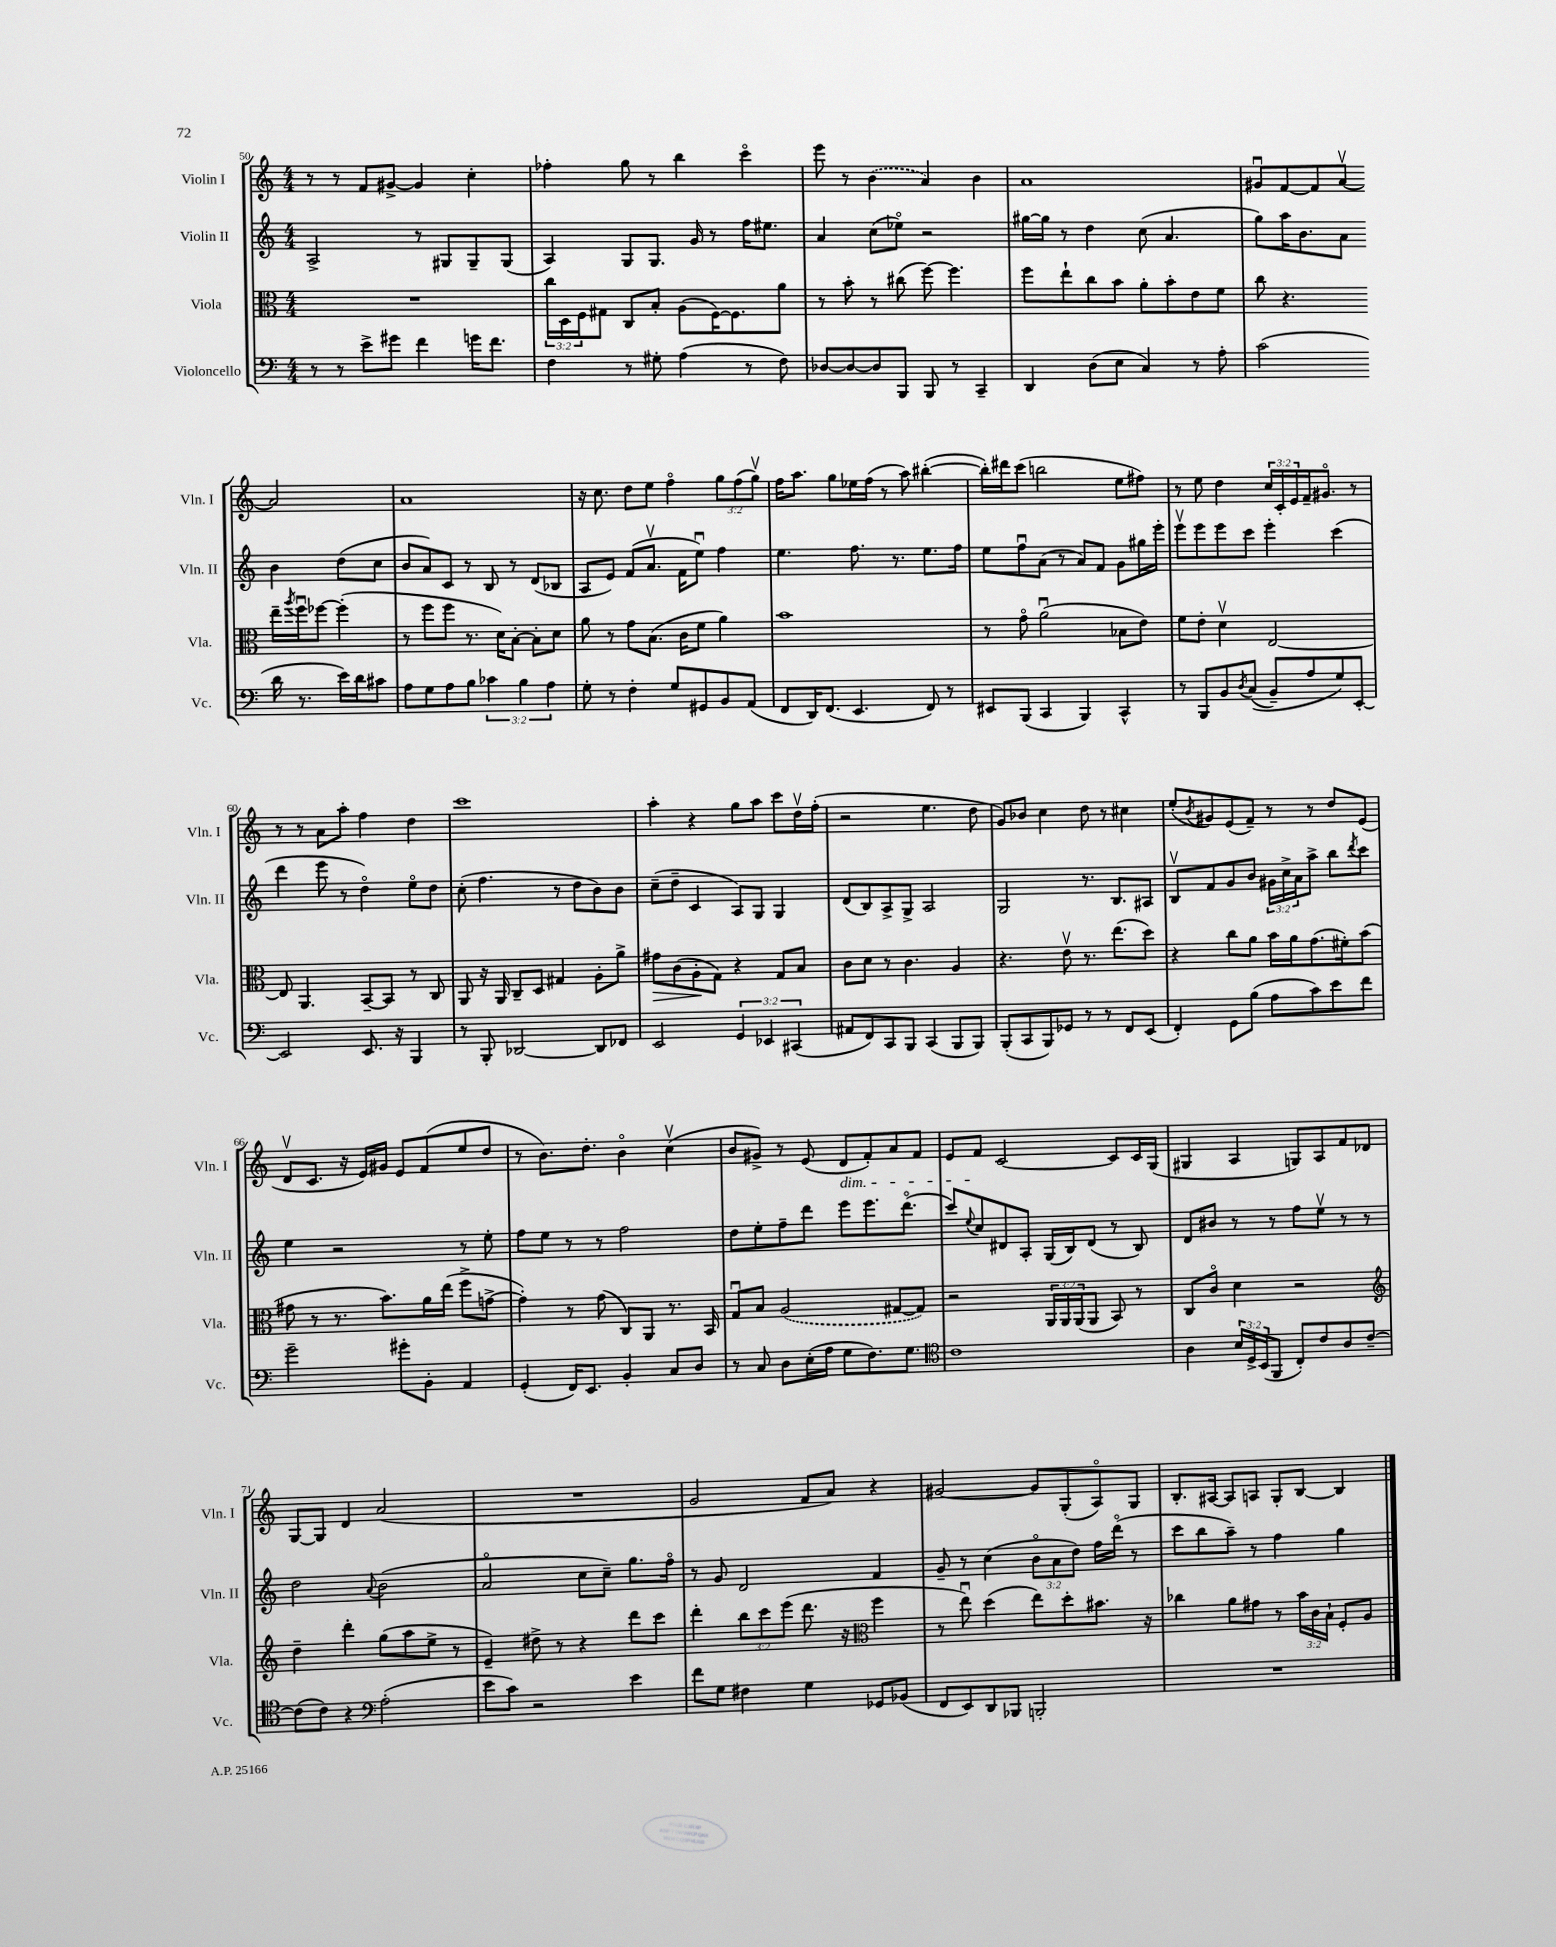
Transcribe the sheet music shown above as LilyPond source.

<<
\new StaffGroup <<
\new Staff = "s0" \with { instrumentName = "Violin I" shortInstrumentName = "Vln. I" } {
    \clef treble \key c \major \numericTimeSignature \time 4/4 \override Staff.TupletNumber.text = #tuplet-number::calc-fraction-text
    r8 r8 f'8 gis'8~-> gis'4 c''4-. |
    fes''4-. g''8 r8 b''4 c'''4\flageolet |
    e'''8 r8 \once \slurDashed b'4( a'4) b'4 |
    a'1 |
    gis'8\downbow f'8~ f'8 a'8~\upbow a'2 |
    a'1 |
    r16 c''8. d''8 e''8 f''4\flageolet \tuplet 3/2 { g''8 f''8( g''8\upbow) } |
    f''16 a''8. g''8 ees''16 f''16( r8 a''8) bis''4~-.( |
    bis''16-.) dis'''16 c'''8( b''2 e''8 fis''8) |
    r8 e''8 d''4 \tuplet 3/2 { c''16 c'16-. e'16 } f'16-- gis'8.\flageolet r8 |
    r8 r8 a'8 a''8-. f''4 d''4 |
    c'''1 |
    a''4-. r4 g''8 a''8 c'''8 d''16\upbow f''16-.( |
    r2 e''4. d''8 |
    g'8) bes'8 c''4 d''8 r8 cis''4 |
    e''8-.( \acciaccatura { b'8 } gis'8) e'8( f'8--) r8 r8 d''8 e'8( |
    d'8\upbow c'8. r16 e'16) gis'16 e'8 f'8( e''8 d''8 |
    r8 b'8.) d''8.-. b'4\flageolet c''4\upbow( |
    b'8 gis'8->) r8 e'8( d'8\dim f'8-.) a'8 f'8 |
    e'8 f'8\! c'2~ c'8 c'16 g16( |
    gis4 a4 g8) a8 f'8 des'8 |
    g8~ g8 d'4 a'2( |
    R1 |
    g'2 f'8 a'8) r4 |
    gis'2~ gis'8 g8-.( a8\flageolet) g8 |
    b8.-. ais16~ ais8 a8 g8-. b8~ b4 \bar "|." |
}
\new Staff = "s1" \with { instrumentName = "Violin II" shortInstrumentName = "Vln. II" } {
    \clef treble \key c \major \numericTimeSignature \time 4/4 \override Staff.TupletNumber.text = #tuplet-number::calc-fraction-text
    a2-> r8 gis8 gis8-- gis8( |
    a4) g8 g8. g'16 r8 f''16 eis''8. |
    a'4 c''8( ees''8\flageolet) r2 |
    gis''16~ gis''16 r8 d''4 c''8( a'4. |
    g''8) a''16 b'8. a'8 b'4 d''8( c''8 |
    b'8 a'8) c'8 r8 b8 r8 d'8( bes8 |
    a8 e'8) f'8( a'8.\upbow f'16 e''8\downbow) f''4 |
    e''4. f''8. r8. e''8. f''16 |
    e''8 f''8\downbow a'8( r8 a'8) f'8 g'8 gis''16 e'''16-. |
    e'''8\upbow e'''8 e'''8 c'''8 e'''4-. c'''4( |
    d'''4 e'''8 r8 d''4\flageolet) e''8\flageolet d''8 |
    c''8-.( f''4. r8 d''8 b'8) b'8 |
    c''8--( d''8-- c'4 a8) g8 g4 |
    d'8( b8) a8-> g8-> a2 |
    g2 r8. b8. ais8 |
    b8\upbow f'8 g'8 b'8 \tuplet 3/2 { gis'16 c''16-> a'16 } a''8-> b''8 \acciaccatura { d'''8 } c'''8 |
    e''4 r2 r8 e''8-. |
    f''8 e''8 r8 r8 f''2 |
    d''8 e''8-. f''8-- d'''8 e'''8 e'''8. d'''8.\flageolet( |
    c'''8) \appoggiatura { e''8 } c''8 dis'8 a8-. g16( b16) dis'8( r8 b8) |
    d'8 bis'8 r8 r8 f''8 e''8\upbow r8 r8 |
    d''2 \appoggiatura { a'8 } b'2( |
    a'2\flageolet c''8 c''8--) g''8. f''16\flageolet |
    r8 g'8 d'2 f'4 |
    g'8-- r8 c''4( \tuplet 3/2 { b'8\flageolet a'8 d''8) } f''16 d'''16\flageolet( r8 |
    c'''8 b''8 a''8--) r8 f''4 g''4 \bar "|." |
}
\new Staff = "s2" \with { instrumentName = "Viola" shortInstrumentName = "Vla." } {
    \clef alto \key c \major \numericTimeSignature \time 4/4 \override Staff.TupletNumber.text = #tuplet-number::calc-fraction-text
    R1 |
    \tuplet 3/2 { c''16 d16 f16 } gis8 c8 b8-. a8( f16~) f8. a'8 |
    r8 b'8-. r8 cis''8( f''8~) f''4. |
    f''8 e''8-! c''8 b'8 a'8-. b'8-. e'8 f'8 |
    c''8 r4. e''16-- \acciaccatura { a''8 } f''16\downbow fes''8~ fes''4-.( |
    r8 f''8 f''8 r8. d'16) b8~-. b8-. d'8 |
    a'8 r8 g'8 b8.( c'16 f'8 a'4) |
    b'1 |
    r8 g'8\flageolet a'2\downbow( bes8 e'8) |
    f'8 e'8-. d'4\upbow e2~ |
    e8 a,4. b,8~-- b,8 r8 c8 |
    a,8 r16 a,16 c8-- d8 gis4 a8-. a'8-> |
    gis'8\> c'8( a8-.\! g8) r4 g8 b8 |
    c'8 d'8 r8 c'4. a4 |
    r4. e'8\upbow r8. e''8.( d''8) |
    r4 c''8 a'8 b'16 a'16 g'8.( fis'16-.) b'8( |
    gis'8 r8 r8. b'8.) a'16 e''16( f''8-> g'8~-> |
    g'4-.) r8 g'8( c8) a,8 r8. b,16 |
    g8\downbow b8 \once \slurDashed a2( gis8~ gis8) |
    r2 \tuplet 3/2 { a,16 a,16 a,16( } a,8 b,8) r8 |
    c8 c'8\flageolet d'4 r2 |
    \clef treble d''4-- d'''4-. g''8( a''8 e''8-> r8 |
    e'4--) dis''8-> r8 r4 d'''8 c'''8 |
    d'''4-. \tuplet 3/2 { b''8 c'''8 e'''8( } d'''8. r16 \clef alto f''4 |
    r8 e''8\downbow) d''4( e''8) d''8-. bis'8. r16 |
    ces''4 a'8 gis'8 r8 \tuplet 3/2 { b'16 c'16 b16-! } f8-. a8 \bar "|." |
}
\new Staff = "s3" \with { instrumentName = "Violoncello" shortInstrumentName = "Vc." } {
    \clef bass \key c \major \numericTimeSignature \time 4/4 \override Staff.TupletNumber.text = #tuplet-number::calc-fraction-text
    r8 r8 e'8-> gis'8 f'4 g'16 f'8. |
    f4 r8 gis8-. a4( r8 f8) |
    des8~ des8~ des8 b,,8 b,,8 r8 c,4-- |
    d,4 d8( e8 c4) r8 a8-. |
    c'2( d'16 r8. e'16) d'16 cis'8 |
    a8 g8 a8 b8 \tuplet 3/2 { ces'4 b4 a4 } |
    g8-. r8 f4-. g8 gis,8 b,8 a,8( |
    f,8 d,16) f,8.( e,4. f,8) r8 |
    eis,8 b,,8( c,4 b,,4) c,4-^ |
    r8 b,,8 b,8 \acciaccatura { d8 } c8(\( b,8--) a8 g8\) e,8~-. |
    e,2 e,8. r16 b,,4 |
    r8 b,,8-. des,2~ des,8 fes,8 |
    e,2 \tuplet 3/2 { g,4 ees,4 cis,4( } |
    ais,8 f,8) c,8 b,,8 c,4( b,,8 b,,8) |
    b,,8-.( c,8 b,,8) ges,8 r8 r8 f,8 e,8( |
    f,4-.) g,8 b8( a8 c'8) e'8 f'8 |
    g'2-- gis'8-. b,8-. a,4 |
    g,4-.( f,16) e,8. b,4-. c8 d8 |
    r8 c8 d8 e16-.( a16 g8 f8.) g8. |
    \clef tenor c'1 |
    a4 \tuplet 3/2 { b16 d16-> b,16( } f,8 c8-.) c'8 a8 c'8~-- |
    c'8( c'8) r4 \clef bass a2-.( |
    e'8 c'8) r2 e'4 |
    f'8 g8 fis4 g4 ges,8 bes,8( |
    f,8 e,8) d,8 bes,,8 b,,2-. |
    R1 \bar "|." |
}
>>
>>
\layout { \context { \Score currentBarNumber = #50 } }
